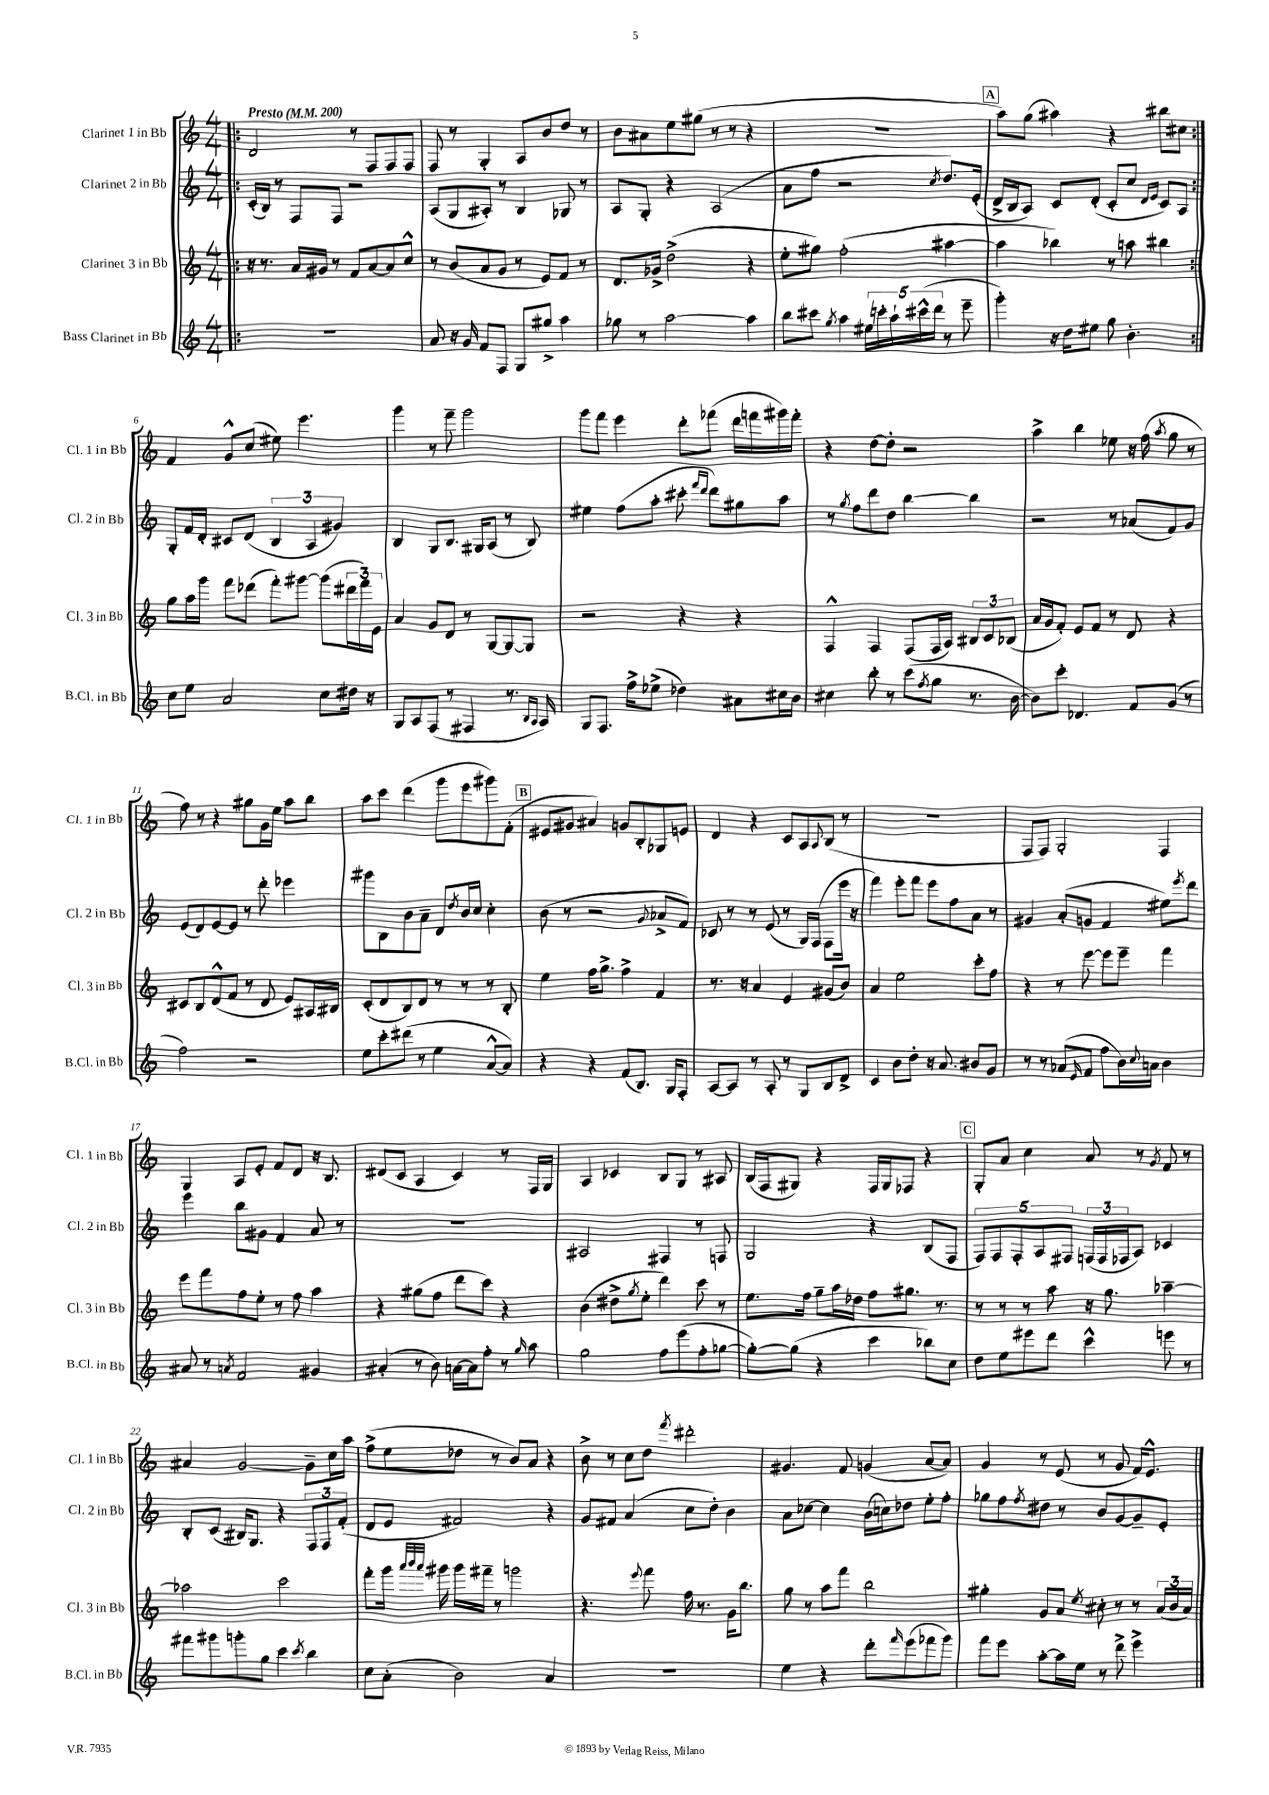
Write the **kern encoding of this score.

**kern	**kern	**kern	**kern
*part4	*part3	*part2	*part1
*staff4	*staff3	*staff2	*staff1
*I"Bass Clarinet in Bb	*I"Clarinet 3 in Bb	*I"Clarinet 2 in Bb	*I"Clarinet 1 in Bb
*I'B.Cl. in Bb	*I'Cl. 3 in Bb	*I'Cl. 2 in Bb	*I'Cl. 1 in Bb
*clefG2	*clefG2	*clefG2	*clefG2
*k[]	*k[]	*k[]	*k[]
*M4/4	*M4/4	*M4/4	*M4/4
*MM200	*MM200	*MM200	*MM200
=1!|:	=1!|:	=1!|:	=1!|:
!	!	!	!LO:TX:a:B:t=Presto
1r	16r	(16c'/LL	2d/
.	8.r	16B/JJ)	.
.	.	8r	.
.	16a/LL	8F/L	.
.	16g#X/JJ	.	.
.	8r	8F/J	.
.	8f/L	2r	8r
.	[8a/	.	8F/L
.	8a/]	.	8F/
.	8cc^^/J	.	8F/J
=2	=2	=2	=2
8a/	8r	(8A/L	8F/
16r	(8b/L	8G/	8r
16g/	.	.	.
8f/L	8a/	8A#X'/J)	4G'/
8F/J	8g/J	8r	.
8G/L	8r	4B/	8A/L
8gg#X^/J	8e/L)	.	8b/
4aa\	8f/J	8G-X/	8dd/J
.	8r	8r	8r
=3	=3	=3	=3
8gg-X\	8.d/L	8A/L	8b\L
8r	.	8G'/J	8a#X\
.	16g-X^/Jk	.	.
[2aa\	(2dd^\	4r	8ee\
.	.	.	(8gg#X\J
.	.	(2A/	8r
.	.	.	8r
4aa\]	4r	.	4r
=4	=4	=4	=4
8bb\L	8ee'\L	8a\L	1r
8ccc#X\J	8gg#X\J)	8ff\J	.
8qgg/	.	.	.
4aa\	(2ff'\	2r	.
20ee#X\LL	.	.	.
20cccn'\	.	.	.
20aa`\	.	.	.
(20ccc#X^^\	.	.	.
20ddd\JJ	.	.	.
.	.	8qcc/	.
8r	[4aa#X\	8.dd/L)	.
8eee~\	.	.	.
.	.	(16e'/Jk	.
!!LO:REH:place=s1:t=A
=5	=5	=5	=5
4ggg'\)	4aa#\]	16d^/LL	8aa\L)
.	.	16B/J	.
.	.	8A/J)	(8gg\J
16r	4bb-X\)	8c/L	4aa#X\)
16dd\KL	.	.	.
8ee#X\J	.	(8d'/J	.
8gg\	8r	8c'/L	4r
4.b'\	8aan\	8cc/J	.
.	.	16qqd/LL	.
.	.	16qqe/JJ	.
.	4bb#X\	8c/L)	8bb#X\L
.	.	8A/J	8cc#X\J
!!LO:LB:g=z
=6:|!	=6:|!	=6:|!	=6:|!
8cc\L	8gg\L	8G'/L	4f/
8ee\J	16aa\L	16f/L	.
.	16ggg\JJ	16d'/JJ	.
2a/	8fff\L	8c#X/L	8g^^/L
.	(8ddd-X\J	(8d/J	(8cc/J
.	8fff'\L)	6B/	8ee#X\)
.	[8ggg#X\J	.	4.eee\
.	.	6A/	.
8cc\L	(8ggg#\L]	.	.
.	.	6g#X/)	.
16dd#X\Jk	24ddd#X\L	.	.
.	24fff\)	.	.
16r	.	.	.
.	24e\JJ	.	.
=7	=7	=7	=7
8G/L	4a/	4B/	4ggg\
8A/	.	.	.
(8F/J	8g/L	8G/L	8r
8r	8d/J	8.B/J	8fff~\
4F#X/	8r	.	2ggg\
.	.	16G#X/KL	.
.	[8G/L	(8A/J	.
8.r	8G/_	8r	.
.	8G/J]	8B/)	.
16qqB/LL	.	.	.
16qqA/JJ	.	.	.
16A/)	.	.	.
=8	=8	=8	=8
8G/L	2r	4ee#X\	8ggg\L
8.F/J	.	.	8fff\J
.	.	(8ff\L	4eee\
16ff^\KL	.	.	.
(8ee-X^\J	.	8aa'\J	.
4dd-X\)	4r	8ccc#X'\	8ddd'\L
.	.	16qqfff/LL	.
.	.	16qqddd/JJ	.
.	.	8ddd\L)	(8fff-X\J
8a#X\L	4r	8gg#X\	16ddd\LL
.	.	.	16fffn\
16cc#X\L	.	8aa\J	16ggg#X\)
16b\JJ	.	.	16fff'\JJ
=9	=9	=9	=9
4cc#X\	4F^^/	8r	4r
.	.	8qgg/	.
.	.	8ff\L	.
8bb'\	4F/	8ddd\	[8dd\L
8r	.	8dd\J	8dd'\J]
(8ccc\L	(8F/L	[4bb\	2r
8qff/	.	.	.
8gg\J	16F/L	.	.
.	16A/JJ)	.	.
8.r	12B#X/L	4bb\]	.
.	12c/	.	.
.	(12B-X/J	.	.
[16b\	.	.	.
=10	=10	=10	=10
8b\L])	16a/LL	2r	4aa^\
.	16g/J	.	.
8ccc'\J	8f'/J)	.	.
4.d-X/	8e/L	.	4bb\
.	8f/J	.	.
.	8r	8r	8ee-X\
8f/L	8d/	(8a-X/L	16r
.	.	.	(16ff\
.	.	.	8qaa/
(8g/J	4r	8f/)	8gg\
8r	.	8g/J	8r
!!LO:LB:g=z
=11	=11	=11	=11
2ff\)	8c#X/L	(8e/L	8ff\)
.	8B/	8d/)	8r
.	(8d^^/	[8e/	4r
.	8f/J	8e/J]	.
2r	8r	8r	8gg#X\L
.	8d/	8ddd'\	16g\L
.	.	.	16ee\JJ
.	8e/L)	4eee-X\	8aa\L
.	16A#X/L	.	8bb\J
.	16B#X/JJ	.	.
=12	=12	=12	=12
8ee\L	(8c'/L	8ggg#X\L	8aa\L
8ccc'\	8d/	8B\	8ccc\J
(8ddd#X\J	8B/)	8b\	(4ddd\
8r	8d/J	8a~\J	.
4ee\	8r	8d/L	8ggg\L
.	.	8qdd/	.
.	8r	16b/L	8eee\
.	.	16cc/JJ	.
[8a^^/L	8r	4cc'\	8ggg#X\)
8a/J])	8B'/	.	(8f'\J
!!LO:REH:place=s1:t=B
=13	=13	=13	=13
4r	4ee\	(8b\	8e#X/L
.	.	8r	8g#X/J
4r	16ff\KL	2r	4a#X/)
.	8.gg^\J	.	.
(8f/L	4ff^\	.	8gn/L
8.B/J)	.	.	8B'/
.	.	8qqg/	.
.	4f/	8a-X^/L	8G-X/
16G/KL	.	.	.
8F'/J	.	8f/J)	8en/J
=14	=14	=14	=14
[8A/L	8.r	8c-X/	4d/
8A/J]	.	8r	.
.	16r	.	.
8r	4a/	8r	4r
8A'/	.	(8e/	.
8r	4e/	8r	8c/L
8G/L	.	16G/LL)	8A/
.	.	(16F/JJ	.
.	.	.	8qqA/
8B/	(8g#X/L	8F\L	(8B/J
8d^/J	8b/J)	16eee\Jk	8r
.	.	16r	.
=15	=15	=15	=15
4c/	4a/	4fff\)	1r
8b\L	2ee\	8eee'\L	.
8dd'\J	.	8fff\J	.
16r	.	8eee\L	.
8.a/	.	.	.
.	.	8ff\	.
8b#X/L	8ccc'\L	8a\J	.
8g/J	8ff\J	8r	.
=16	=16	=16	=16
8r	4r	4g#X/	8F/L
8r	.	.	8F/J)
(8a-X/L	8r	(8a'/L	2G'/
16qqe/	.	.	.
8f/J	[8eee\	8gn/J	.
8ff\L	8eee\L]	4f/	.
16b\L)	8eee~\J	.	.
8qqcc/	.	.	.
16an\JJ	.	.	.
4b\	4fff\	8ee#X\L)	4F/
.	.	8qeee/	.
.	.	8ddd\J	.
!!LO:LB:g=z
=17	=17	=17	=17
8a#X/	8eee\L	4eee\	4G/
8r	8fff\	.	.
8qan/	.	.	.
2f/	8ff\	8bb\L	8A/L
.	8ee'\J	8g#X\J	8e'/J
.	8r	4f/	8f/L
.	8ff\	.	8d/J
4g#X/	4aa\	8a/	16r
.	.	.	8.B/
.	.	8r	.
=18	=18	=18	=18
(4a#X'/	4r	1r	(8d#X/L
.	.	.	8c/J
8r	(8gg#X\L	.	4A/
8b\)	8ff\J	.	.
[16an\LL	8ddd\L	.	4c/)
16a\J]	.	.	.
8ff'\J	8ccc\J)	.	.
8r	4r	.	8r
16qqgg/	.	.	.
8aa\	.	.	16F/LL
.	.	.	16G/JJ
=19	=19	=19	=19
2gg\	(4b\	2A#X/	4A/
.	8dd#X^\L	.	4c-X/
.	8qgg/	.	.
.	8ee'\J	.	.
8ff\L	4ddd\)	4F#X/	8B/L
(8eee\	.	.	8G/J
8ff'\	8ccc\	8r	8r
[8gg-X\J	8r	8Fn/	8A#X/
=20	=20	=20	=20
8gg-'\L_)	8.ee\L	2G/	(16B/LL
.	.	.	16F/J
(8gg-\J]	.	.	8G#X/J)
.	16ff\Jk	.	.
4r	8gg~\L	.	4r
.	16aa\L	.	.
.	16dd-X\JJ	.	.
4ccc\	8ff\L	4r	16F/LL
.	.	.	16G#/J
.	8.gg#X\J	.	8F-X/J
8bb-X\L)	.	(8B/L	4r
.	8.r	.	.
8cc\J	.	8F/J	.
!!LO:REH:place=s1:t=C
=21	=21	=21	=21
8dd\L	8r	10F/L)	8G'/L
.	.	10F/	.
8ee\	8r	.	8a/J
.	.	10F'/	.
8eee#X\	8r	.	4cc\
.	.	10A/	.
8ddd\J	8aa\	.	.
.	.	10F#X/J	.
4ccc^^\	16r	(24Fn/LL	8a/
.	.	24F/	.
.	8.gg\	.	.
.	.	24F-X/J	.
.	.	8A/J)	8r
.	.	.	8qg/
8eeen\	[4aa-X~\	4c-X/	8f/
8r	.	.	8r
!!LO:LB:g=z
=22	=22	=22	=22
8fff#X\L	2aa-X\]	8B'/L	4a#X/
8ggg#X\	.	(8c/J	.
8gggn'\	.	16B#X/KL)	[2g/
.	.	8.G/J	.
8gg\J	.	.	.
4ccc\	2ccc\	4r	.
8qccc/	.	.	.
4bb\	.	12F/L	8g~\L]
.	.	12F/	.
.	.	.	16cc\L
.	.	(12f'/J	.
.	.	.	16aa\JJ
=23	=23	=23	=23
8cc\L	8fff'\L	8d/L	(8ff^\L
(8a'\J	16ggg\Jk	8e/J	8ee\
.	32qqaaa/LLL	.	.
.	32qqbbb/	.	.
.	32qqaaa/JJJ	.	.
.	16ggg#X\	.	.
2b\)	16ggg#\LL	2f#X/)	8dd-X\J
.	16fff#X~\JJ	.	.
.	8r	.	8r
.	2gggn\	.	8b/L)
.	.	.	8a/J
4a/	.	4r	4r
=24	=24	=24	=24
1r	4.r	8g/L	8b^\
.	.	8f#X/J	8r
.	.	(4a/	8cc\L
.	8qqeee/	.	.
.	8fff\	.	8dd\J
.	.	.	8qfff/
.	16ff\	8cc\L	2ddd#X'\
.	8.r	.	.
.	.	8dd'\J)	.
.	16g\KL	4b\	.
.	8.bb\J	.	.
=25	=25	=25	=25
4ee\	8gg\	8a\L	4.g#X/
.	8r	[8cc-X\J	.
4r	8aa\L	4cc-\]	.
.	8fff\J	.	8f/
8ddd'\L	2bb\	(16b\LL	(4gn/
.	.	16ccn\J)	.
16qqfff/	.	.	.
(8eee\	.	8dd-X\J	.
8fff-X\	.	8ee'\L	[8a/L
8ggg\J)	.	8ff'\J	8a/J])
=26	=26	=26	=26
8fff\L	4gg#X'\	8gg-X\L	4g/
8eee\J	.	8ff\	.
.	.	8qff/	.
[8aa'\L	8g/L	8dd#X\J	8r
16aa\L]	8a/J	8r	(8e/
16ee\JJ	.	.	.
.	8qee/	.	.
8r	8cc#X'\	8b/L	8r
8ddd^\	8r	[8g/	8g/
4eee^\	8r	8g~/]	16f/KL)
.	.	.	8.e^^/J
.	(24a/LL	8e'/J	.
.	24b/	.	.
.	24a/JJ)	.	.
==	==	==	==
*-	*-	*-	*-
